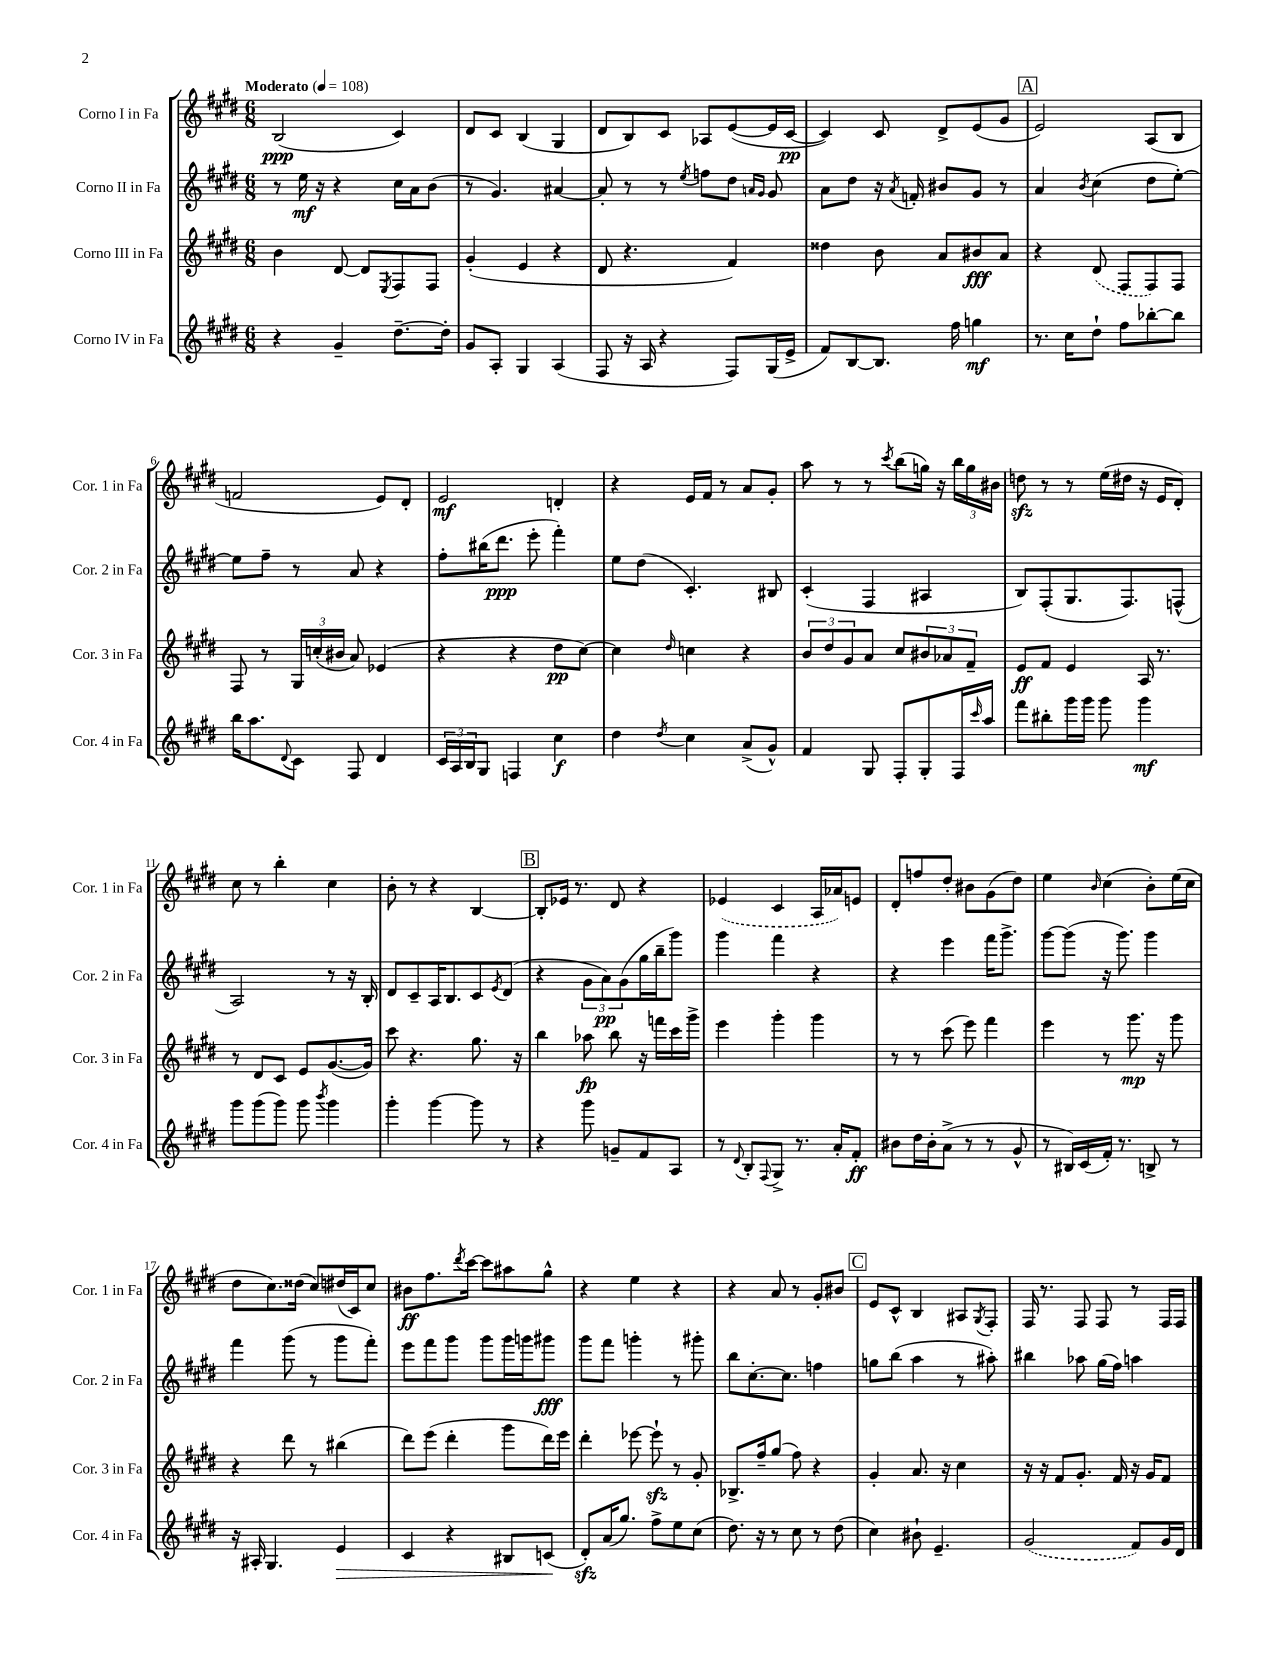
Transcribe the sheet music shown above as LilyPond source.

<<
\new StaffGroup <<
\new Staff = "s0" \with { instrumentName = "Corno I in Fa" shortInstrumentName = "Cor. 1 in Fa" } {
    \clef treble \key e \major \numericTimeSignature \time 6/8 \tempo "Moderato" 4 = 108
    b2\ppp( cis'4) |
    dis'8 cis'8 b4( gis4 |
    dis'8 b8) cis'8 aes8 e'8~( e'16 cis'16~\pp |
    cis'4) cis'8 dis'8-> e'8( gis'8 |
    \mark \markup { \box "A" } e'2) a8( b8 |
    f'2 e'8) dis'8-. |
    e'2\mf d'4-. |
    r4 e'16 fis'16 r8 a'8 gis'8-. |
    a''8 r8 r8 \acciaccatura { cis'''8 } b''8( g''16) r16 \tuplet 3/2 { b''16 g''16 bis'16 } |
    d''8\sfz r8 r8 e''16( dis''16 r16 e'16 dis'8-.) |
    cis''8 r8 b''4-. cis''4 |
    b'8-. r8 r4 b4~ |
    \mark \markup { \box "B" } b8-. ees'16 r8. dis'8 r4 |
    \once \slurDashed ees'4( cis'4 a16 aes'16) e'8 |
    dis'8-. f''8 dis''8-. bis'8 gis'8( dis''8) |
    e''4 \grace { b'16 } cis''4( b'8-.) e''16( cis''16 |
    dis''8 cis''8.) disis''16( cis''8) dis''16( cis'16) cis''8 |
    bis'8\ff fis''8. \acciaccatura { dis'''8 } cis'''16~ cis'''8 ais''8 gis''8-^ |
    r4 e''4 r4 |
    r4 a'8 r8 gis'8-. bis'8 |
    \mark \markup { \box "C" } e'8 cis'8-^ b4 ais8 \acciaccatura { gis8 } fis8-. |
    fis16 r8. fis8 fis8 r8 fis16 fis16 \bar "|." |
}
\new Staff = "s1" \with { instrumentName = "Corno II in Fa" shortInstrumentName = "Cor. 2 in Fa" } {
    \clef treble \key e \major \numericTimeSignature \time 6/8
    r8 e''16\mf r16 r4 cis''16 a'16 b'8( |
    r8 gis'4.) ais'4~ |
    ais'8-. r8 r8 \acciaccatura { e''8 } f''8 dis''8 \grace { a'16 gis'16 } gis'8 |
    a'8 dis''8 r16 \acciaccatura { a'8 } f'16-. bis'8 gis'8 r8 |
    \mark \markup { \box "A" } a'4 \acciaccatura { b'8 } cis''4( dis''8 e''8~-.) |
    e''8 fis''8-- r8 a'8 r4 |
    fis''8-. bis''16( dis'''8.\ppp e'''8-. fis'''4-.) |
    e''8 dis''8( cis'4.-.) bis8 |
    cis'4-.( fis4 ais4 |
    b8) fis8-.( gis8. fis8.) f8-^( |
    a2) r8 r16 b16-. |
    dis'8 cis'8-- a16 b8. cis'8 \acciaccatura { e'8 } dis'8( |
    \mark \markup { \box "B" } r4 \tuplet 3/2 { gis'8 a'8\pp) gis'8( } gis''16 b''16-- gis'''8) |
    gis'''4 fis'''4 r4 |
    r4 e'''4 fis'''16 gis'''8.-> |
    gis'''8~ gis'''8( r16 gis'''8.) gis'''4 |
    fis'''4 gis'''8( r8 gis'''8 fis'''8-.) |
    e'''8 fis'''8 gis'''8 gis'''8 gis'''16 g'''16 gis'''8\fff |
    gis'''8 fis'''8 g'''4-. r8 gis'''8-. |
    b''8 cis''8.~-. cis''8. f''4 |
    \mark \markup { \box "C" } g''8 b''8( a''4 r8 ais''8-.) |
    bis''4 aes''8 gis''16( fis''16) a''4 \bar "|." |
}
\new Staff = "s2" \with { instrumentName = "Corno III in Fa" shortInstrumentName = "Cor. 3 in Fa" } {
    \clef treble \key e \major \numericTimeSignature \time 6/8
    b'4 dis'8~ dis'8 \acciaccatura { e8 } fis8 fis8 |
    gis'4-.( e'4 r4 |
    dis'8 r4. fis'4) |
    disis''4 b'8 a'8 bis'8\fff a'8 |
    \mark \markup { \box "A" } r4 \once \slurDashed dis'8( fis8 fis8) fis8 |
    fis8 r8 \tuplet 3/2 { gis16 c''16-.( bis'16 } a'8) ees'4( |
    r4 r4 dis''8\pp cis''8~) |
    cis''4 \grace { dis''16 } c''4 r4 |
    \tuplet 3/2 { b'8 dis''8 gis'8 } a'8 cis''8 \tuplet 3/2 { bis'8 aes'8 fis'8-- } |
    e'8\ff fis'8 e'4 a16 r8. |
    r8 dis'8 cis'8 e'8 gis'8.~( gis'16) |
    cis'''8 r4. gis''8. r16 |
    \mark \markup { \box "B" } b''4 aes''8\fp b''8 r16 f'''16 cis'''16 gis'''16-> |
    e'''4 gis'''4-. gis'''4 |
    r8 r8 cis'''8( e'''8) fis'''4 |
    e'''4 r8 gis'''8.\mp r16 gis'''8 |
    r4 dis'''8 r8 bis''4( |
    dis'''8) e'''8( dis'''4-. gis'''8 dis'''16) e'''16 |
    dis'''4-. ees'''8~ ees'''8-!\sfz r8 gis'8-. |
    bes8.-> fis''16-- gis''8( fis''8) r4 |
    \mark \markup { \box "C" } gis'4-. a'8. r16 cis''4 |
    r16 r16 fis'8 gis'8.-. fis'16 r16 gis'16 fis'8 \bar "|." |
}
\new Staff = "s3" \with { instrumentName = "Corno IV in Fa" shortInstrumentName = "Cor. 4 in Fa" } {
    \clef treble \key e \major \numericTimeSignature \time 6/8
    r4 gis'4-- dis''8.~-- dis''16-. |
    gis'8 a8-. gis4 a4( |
    fis8 r16 a16 r4 fis8) gis16( e'16-> |
    fis'8) b8~ b8. fis''16 g''4\mf |
    \mark \markup { \box "A" } r8. cis''16 dis''8-! fis''8 bes''8~-. bes''8 |
    b''16 a''8. \appoggiatura { dis'8 } cis'8 fis8 dis'4 |
    \tuplet 3/2 { cis'16 a16 b16 } gis8 f4 cis''4\f |
    dis''4 \acciaccatura { dis''8 } cis''4 a'8->( gis'8-^) |
    fis'4 gis8 fis8-. gis8-. fis16 \grace { cis'''16 } a''16 |
    fis'''8 bis''8-. gis'''16 gis'''16 gis'''8 gis'''4\mf |
    gis'''8 gis'''8( gis'''8) gis'''8 \acciaccatura { b'''8 } gis'''4 |
    gis'''4-. gis'''4~ gis'''8 r8 |
    \mark \markup { \box "B" } r4 gis'''8 g'8-- fis'8 a8 |
    r8 \appoggiatura { dis'8 } b8-. \appoggiatura { fis8 } gis8-> r8. a'16-. fis'8-.\ff |
    bis'8 dis''16 bis'16-. a'8->( r8 r8 gis'8-^ |
    r8 bis16) cis'16( fis'16-.) r8. b8-> r8 |
    r16 ais16-. gis4. e'4\> |
    cis'4 r4 bis8 c'8\!( |
    dis'8-.\sfz) a'16( gis''8.) fis''8-> e''8 cis''8( |
    dis''8.) r16 r8 cis''8 r8 dis''8( |
    \mark \markup { \box "C" } cis''4) bis'8-! e'4.-- |
    \once \slurDashed gis'2( fis'8) gis'16 dis'16 \bar "|." |
}
>>
>>
